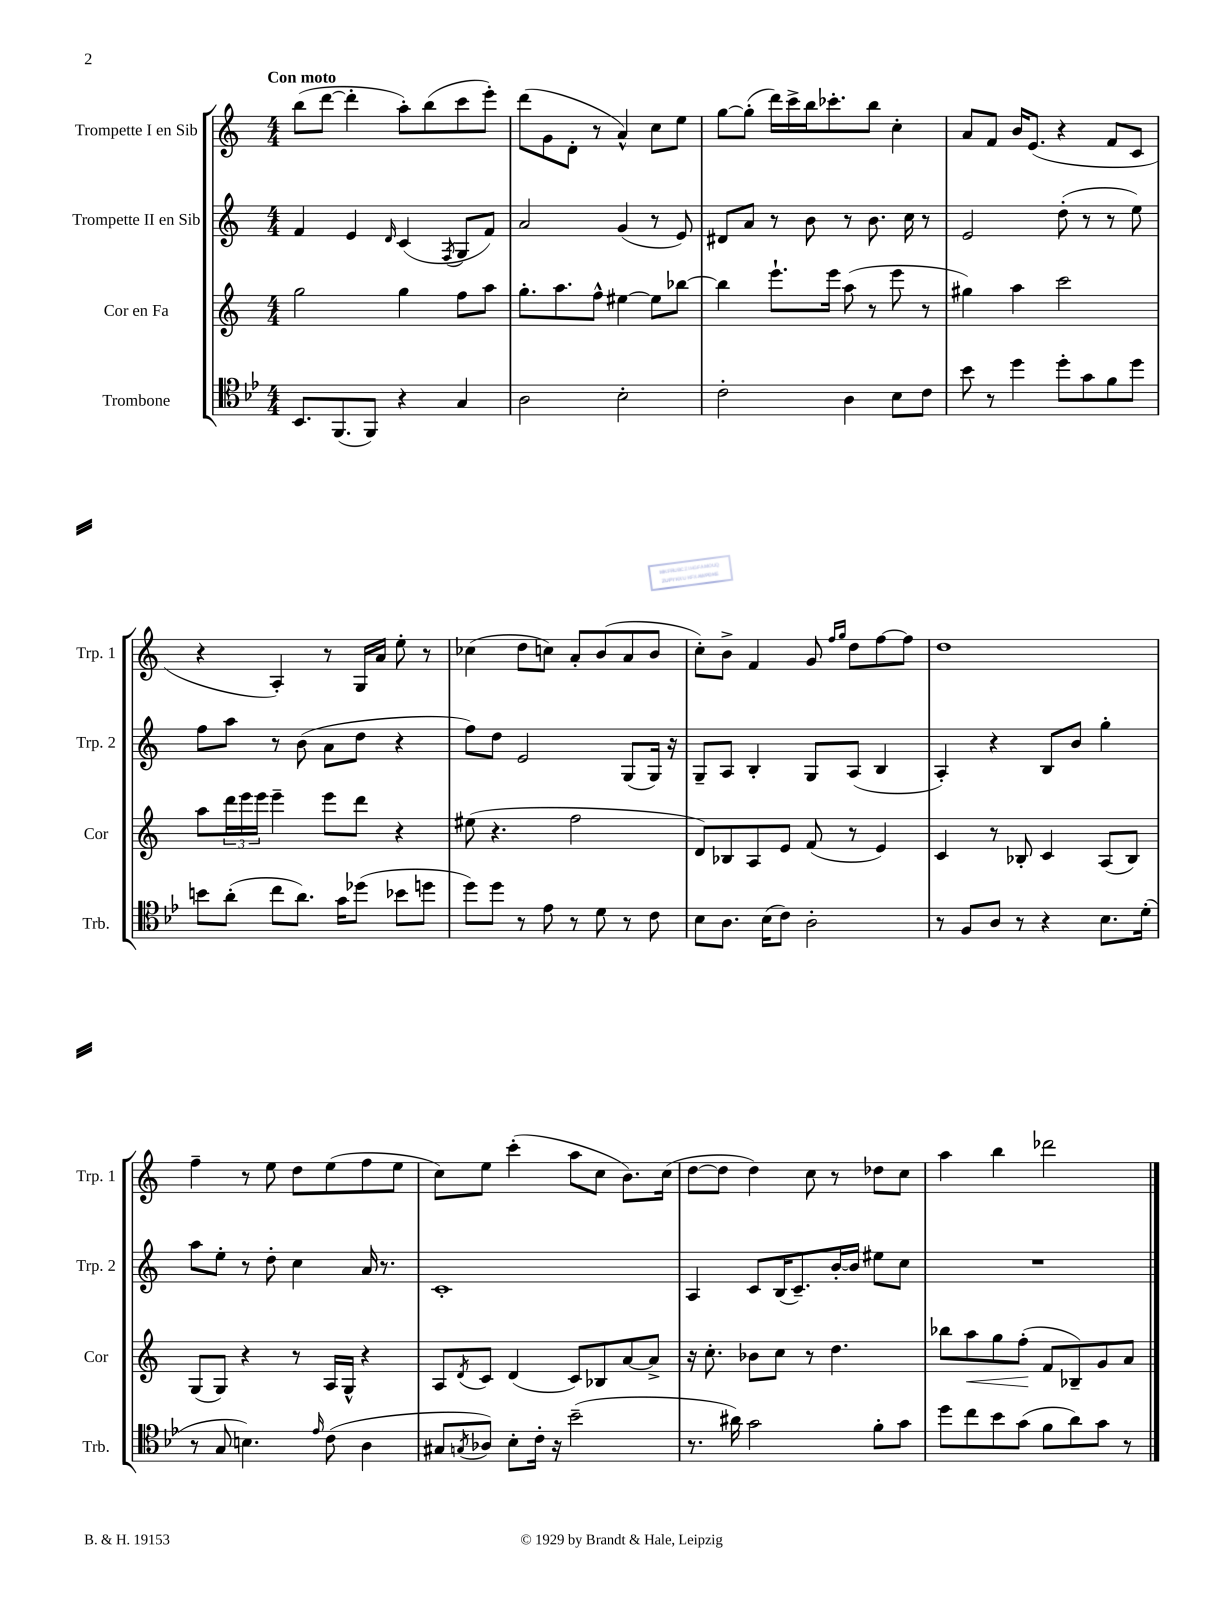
<<
\new StaffGroup <<
\new Staff = "s0" \with { instrumentName = "Trompette I en Sib" shortInstrumentName = "Trp. 1" } {
    \clef treble \key c \major \numericTimeSignature \time 4/4 \tempo "Con moto"
    b''8( d'''8~ d'''4-. a''8-.) b''8( c'''8 e'''8-.) |
    d'''8( g'8 d'8-. r8 a'4-^) c''8 e''8 |
    g''8~ g''8-.( d'''16) c'''16-> b''16 ces'''8.-. b''8 c''4-. |
    a'8 f'8 b'16 e'8.( r4 f'8 c'8 |
    r4 a4-.) r8 g16 a'16 e''8-. r8 |
    ces''4( d''8 c''8) a'8-. b'8( a'8 b'8 |
    c''8-.) b'8-> f'4 g'8 \grace { f''16 g''16 } d''8 f''8~ f''8 |
    d''1 |
    f''4-- r8 e''8 d''8 e''8( f''8 e''8 |
    c''8) e''8 c'''4-.( a''8 c''8 b'8.) c''16( |
    d''8~ d''8 d''4) c''8 r8 des''8 c''8 |
    a''4 b''4 des'''2 \bar "|." |
}
\new Staff = "s1" \with { instrumentName = "Trompette II en Sib" shortInstrumentName = "Trp. 2" } {
    \clef treble \key c \major \numericTimeSignature \time 4/4
    f'4 e'4 \grace { d'16 } c'4( \acciaccatura { f8 } g8 f'8) |
    a'2 g'4( r8 e'8) |
    dis'8 a'8 r8 b'8 r8 b'8. c''16 r8 |
    e'2 d''8-.( r8 r8 e''8) |
    f''8 a''8 r8 b'8( a'8 d''8 r4 |
    f''8) d''8 e'2 g8( g16) r16 |
    g8-- a8 b4-. g8 a8( b4 |
    a4-.) r4 b8 b'8 g''4-. |
    a''8 e''8-. r8 d''8-. c''4 a'16 r8. |
    c'1-. |
    a4 c'8 b16( c'8.--) b'16~-. b'16 eis''8 c''8 |
    R1 \bar "|." |
}
\new Staff = "s2" \with { instrumentName = "Cor en Fa" shortInstrumentName = "Cor" } {
    \clef treble \key c \major \numericTimeSignature \time 4/4
    g''2 g''4 f''8 a''8 |
    g''8.-. a''8. f''8-^ eis''4~ eis''8 bes''8~ |
    bes''4 e'''8.-! e'''16 a''8( r8 e'''8 r8 |
    gis''4) a''4 c'''2 |
    a''8 \tuplet 3/2 { d'''16 e'''16 e'''16 } e'''4-- e'''8 d'''8 r4 |
    eis''8( r4. f''2 |
    d'8) bes8 a8 e'8 f'8( r8 e'4) |
    c'4 r8 bes8-. c'4 a8( bes8) |
    g8( g8) r4 r8 a16 g16-^ r4 |
    a8 \acciaccatura { d'8 } c'8 d'4( c'8) bes8 a'8~ a'8-> |
    r16 c''8.-. bes'8 c''8 r8 d''4. |
    bes''8 a''8\< g''8 f''8-.\!( f'8 bes8--) g'8 a'8 \bar "|." |
}
\new Staff = "s3" \with { instrumentName = "Trombone" shortInstrumentName = "Trb." } {
    \clef tenor \key bes \major \numericTimeSignature \time 4/4
    bes,8. f,8.( f,8) r4 g4 |
    a2 bes2-. |
    c'2-. a4 bes8 c'8 |
    bes'8 r8 d''4 d''8-. g'8 f'8 d''8 |
    b'8 a'8-.( c''8 a'8.) g'16 des''8( bes'8 d''8 |
    d''8) d''8 r8 ees'8 r8 d'8 r8 c'8 |
    bes8 a8. bes16( c'8) a2-. |
    r8 f8 a8 r8 r4 bes8. d'16-.( |
    r8 g8 b4.) \grace { ees'16 } c'8( a4 |
    gis8 \acciaccatura { g8 } aes8) bes8-. c'16-. r16 bes'2--( |
    r8. ais'16) g'2 f'8-. g'8 |
    d''8 c''8 bes'8 g'8( f'8 a'8) g'8 r8 \bar "|." |
}
>>
>>
\layout { \context { \Score \remove "Bar_number_engraver" } }
